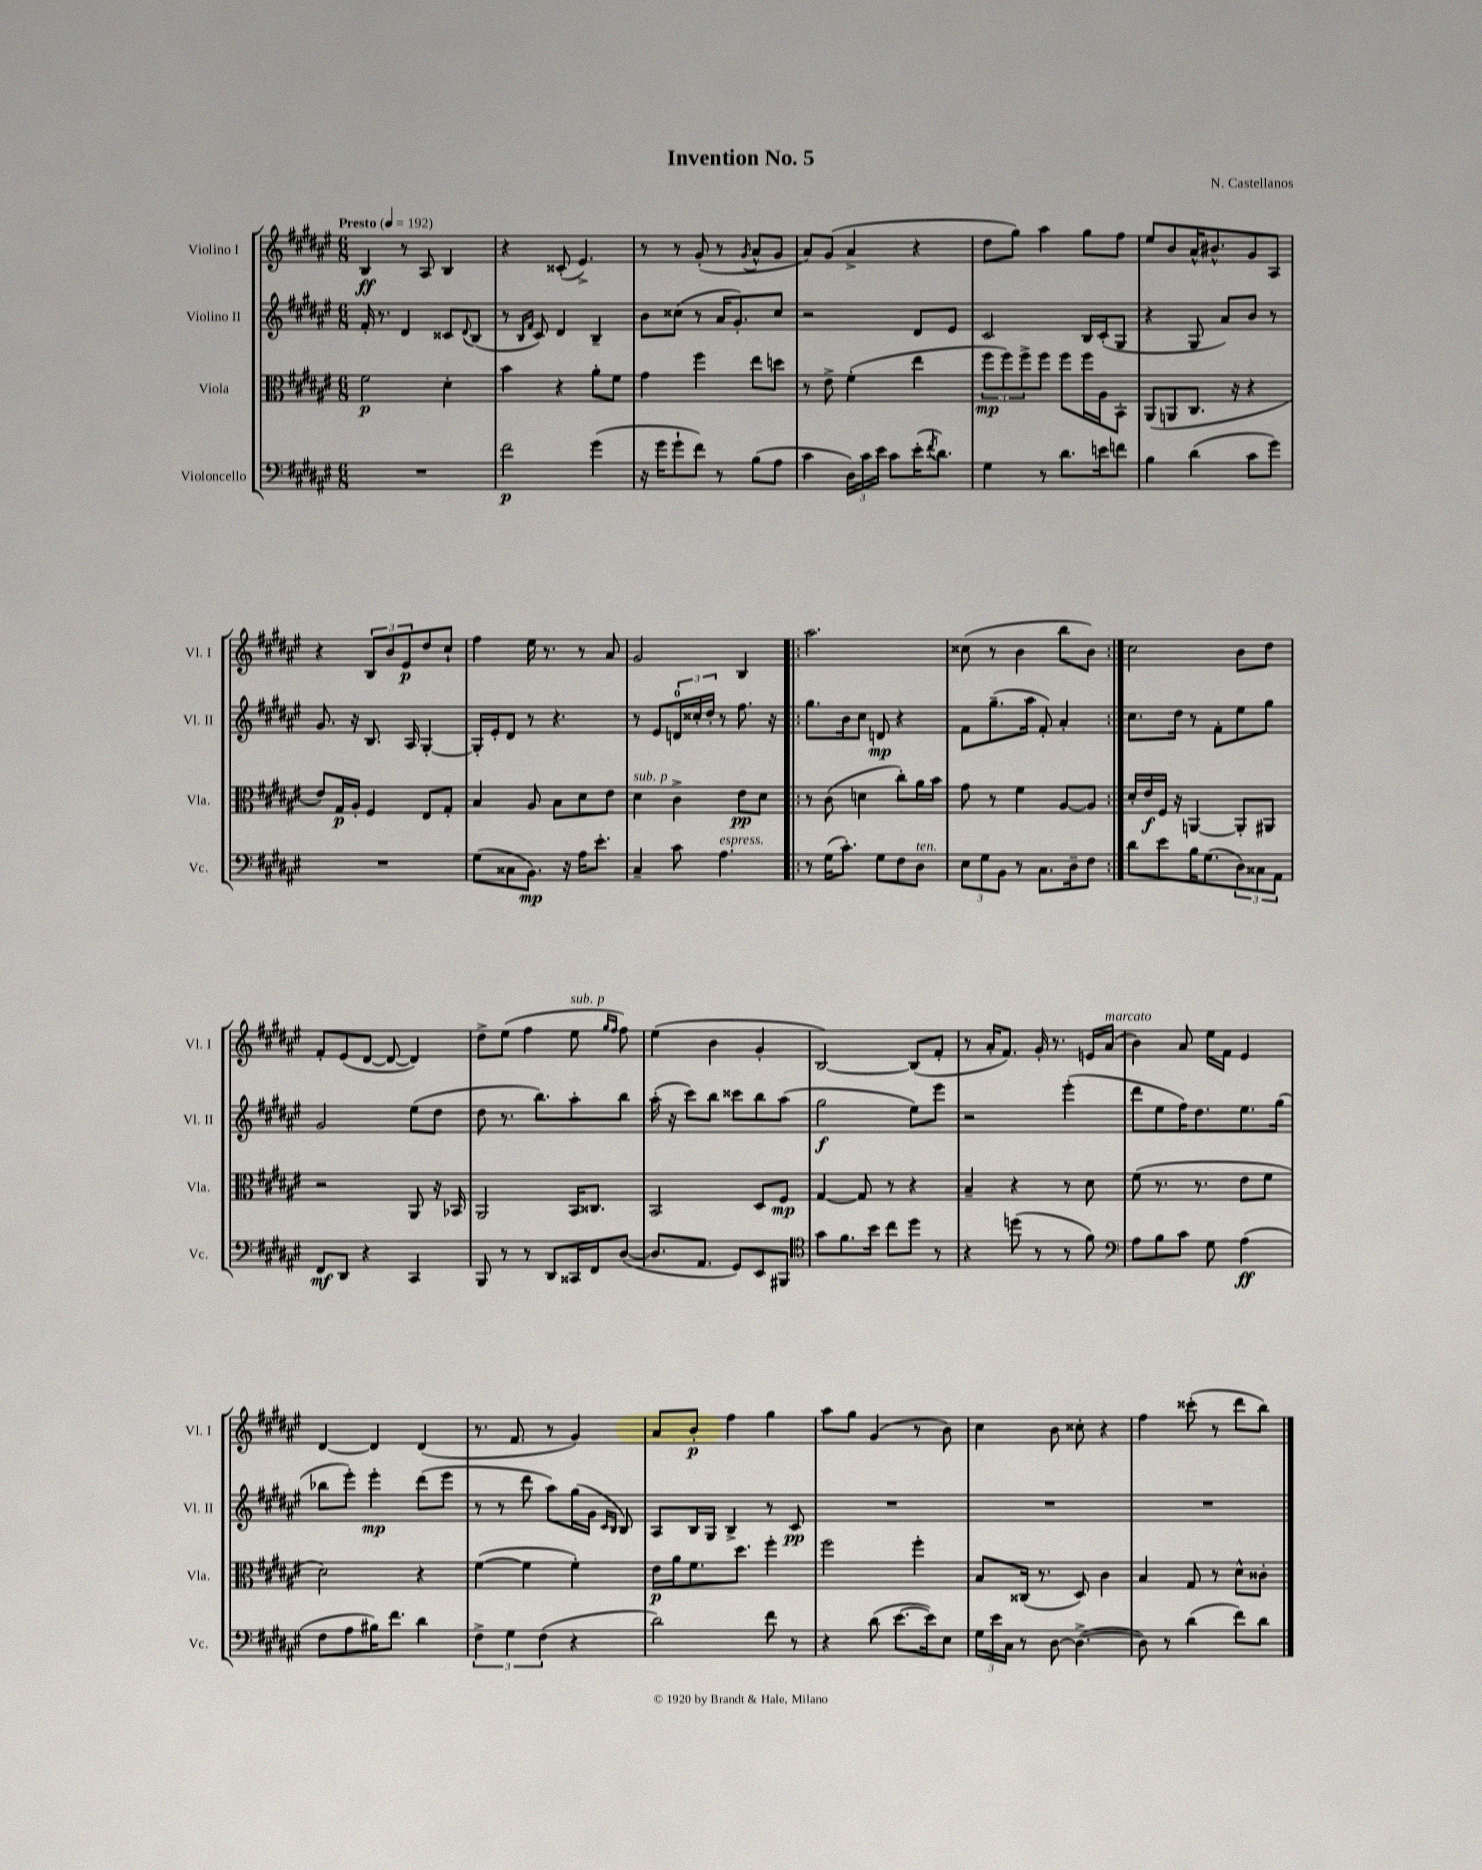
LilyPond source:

\header { title = "Invention No. 5" composer = "N. Castellanos" }
<<
\new StaffGroup <<
\new Staff = "s0" \with { instrumentName = "Violino I" shortInstrumentName = "Vl. I" } {
    \clef treble \key fis \major \numericTimeSignature \time 6/8 \tempo "Presto" 4 = 192
    b4\ff r8 ais8 b4 |
    r4 cisis'8-.( eis'4.->) |
    r8 r8 gis'8-.( r8 \acciaccatura { gis'8 } ais'8-^ gis'8 |
    ais'8) gis'8( ais'4-> r4 |
    dis''8 gis''8) ais''4 gis''8 fis''8 |
    eis''8 b'8 ais'16-^ bis'8.-^ gis'8 ais8 |
    r4 \tuplet 3/2 { b8 b'8 eis'8\p } dis''8 cis''8-! |
    fis''4 eis''16 r8. r8 ais'8 |
    gis'2 b4 |
    \repeat volta 2 { ais''2. |
    cisis''8( r8 b'4 b''8 b'8) | }
    cis''2 b'8 dis''8 |
    fis'8-. eis'8( dis'8~ dis'8~ dis'4) |
    dis''8-> eis''8( fis''4 eis''8^\markup { \italic "sub. p" } \grace { gis''16 fis''16 } fis''8) |
    eis''4( b'4 gis'4-. |
    b2~) b8( fis'8-. |
    r8 ais'16-. fis'8.) gis'16-. r8. e'16 ais'16^\markup { \italic "marcato" }( |
    b'4) ais'8 eis''16 fis'16 eis'4 |
    dis'4~ dis'4 dis'4( |
    r8. fis'8. r8 gis'4) |
    ais'8 b'8-.\p fis''4 gis''4 |
    ais''8 gis''8 gis'4( r8 b'8) |
    cis''4 b'8 cisis''8-. r4 |
    fis''4 cisis'''8-.( r8 dis'''8 b''8) \bar "|." |
}
\new Staff = "s1" \with { instrumentName = "Violino II" shortInstrumentName = "Vl. II" } {
    \clef treble \key fis \major \numericTimeSignature \time 6/8
    fis'16-. r8. dis'4 cisis'8 \appoggiatura { dis'8 } b8( |
    r8 \grace { b16 fis'16 } cis'8) dis'4 b4-- |
    b'8 cisis''8( r8 ais'16 gis'8.-.) cisis''8 |
    r2 dis'8 eis'8 |
    cis'2 b16 cis'16-.( gis8 |
    r4 gis8 ais'8) b'8 r8 |
    gis'8. r16 b8. ais16 gis4~-. |
    gis16-. eis'16-. dis'8 r8 r4. |
    r8 eis'8 \tuplet 3/2 { d'16-0 cisis''16-. dis''16-. } r8 fis''8. r16 |
    \repeat volta 2 { gis''8. b'16 cis''8 d'8\mp r4 |
    fis'8 gis''8.--( ais''16 fis'8-.) ais'4-. | }
    cis''8. dis''16 r8 fis'8-. eis''8 gis''8 |
    gis'2 eis''8( dis''8 |
    dis''8 r8. b''8.) ais''8-. b''8 |
    ais''16-.( r16 cis'''8) b''8 cisis'''8 b''8 ais''8( |
    gis''2\f eis''8) eis'''8 |
    r2 eis'''4-.( |
    dis'''8 eis''8 fis''16) dis''8. eis''8. gis''16( |
    bes''8 eis'''8-.) eis'''4-.\mp dis'''8( eis'''8 |
    r8 r8 dis'''8 ais''8) gis''16( gis'16 \grace { cis'16 b16 } b8) |
    ais8 b16 gis16 b4-> r8 cis'8\pp |
    R2. |
    R2. |
    R2. \bar "|." |
}
\new Staff = "s2" \with { instrumentName = "Viola" shortInstrumentName = "Vla." } {
    \clef alto \key fis \major \numericTimeSignature \time 6/8
    fis'2\p dis'4-. |
    b'4 r4 ais'8-. fis'8 |
    gis'4 fis''4 eis''8 d''8 |
    r8 eis'8-> fis'4-.( eis''4 |
    \tuplet 3/2 { fis''8\mp fis''8) fis''8-> } fis''8 fis''8 fis''16 ais16 b,8-. |
    ais,8( a,8 cis8. r16 r4 |
    eis'8) gis16\p ais16-. fis4 eis8 gis8-. |
    b4 ais8 b8 dis'8 eis'8 |
    dis'4^\markup { \italic "sub. p" } cis'4-> eis'8\pp dis'8 |
    \repeat volta 2 { r8 cis'8( d'4 cis''8-.) ais'16 b'16 |
    gis'8 r8 fis'4 ais8~ ais8 | }
    dis'16-. eis'16\f fis16 r16 a,4~ a,8-. ais,8 |
    r2 ais,8 r16 bes,16 |
    ais,2 b,16 cisis8. |
    b,2 dis8 fis8\mp |
    gis4~ gis8 r8 r4 |
    b4-- r4 r8 dis'8 |
    fis'8( r8. r8. eis'8 fis'8 |
    dis'2) r4 |
    fis'4~( fis'4 fis'4-.) |
    eis'16\p ais'16 fis'8. dis''8. fis''4-. |
    fis''2 fis''4-. |
    b8 cisis16( r8. dis8) cis'4 |
    b4 gis8 r8 dis'8-^ cisis'8-. \bar "|." |
}
\new Staff = "s3" \with { instrumentName = "Violoncello" shortInstrumentName = "Vc." } {
    \clef bass \key fis \major \numericTimeSignature \time 6/8
    R2. |
    fis'2\p gis'4( |
    r16 gis'16 gis'8-! fis'8) r8 b8( ais8 |
    cis'4 \tuplet 3/2 { dis16) cis'16 eis'16 } cis'8 eis'16-.( \acciaccatura { fis'8 } dis'8.) |
    gis4 r8 dis'8. e'16 f'8 |
    b4 dis'4( cis'8 gis'8) |
    R2. |
    gis8( cisis8 b,8.\mp) r16 ais16 eis'8.-. |
    cis4-- cis'8 ais4.^\markup { \italic "espress." } |
    \repeat volta 2 { r8 gis16( cis'8.-.) gis8 fis8 dis8^\markup { \italic "ten." } |
    \tuplet 3/2 { eis8 gis8 b,8 } r8 cis8. dis16-- fis8 | }
    dis'8 eis'8 b16 gis8.( \tuplet 3/2 { dis8) cisis8 ais,8 } |
    fis,8\mf dis,8 r4 cis,4 |
    b,,8 r8 r8 dis,8 cisis,16 fis,16 dis8~( |
    dis8. ais,8. gis,8) eis,8 bis,,8 |
    \clef tenor gis'8 fis'8. b'16 cis''8 dis''8 r8 |
    r4 d''8( r8 r8 fis'8) |
    \clef bass ais8 b8 cis'8 gis8 ais4\ff( |
    fis8 ais8 bis16) fis'8. dis'4 |
    \tuplet 3/2 { fis4-> gis4 fis4( } r4 |
    dis'2) fis'8 r8 |
    r4 dis'8( eis'8.~ eis'16) eis8 |
    \tuplet 3/2 { gis16 eis'16 cis16 } r8 dis8~ dis4.~->( |
    dis8) r8 dis'4( fis'8) dis'8 \bar "|." |
}
>>
>>
\layout { \context { \Score \remove "Bar_number_engraver" } }
